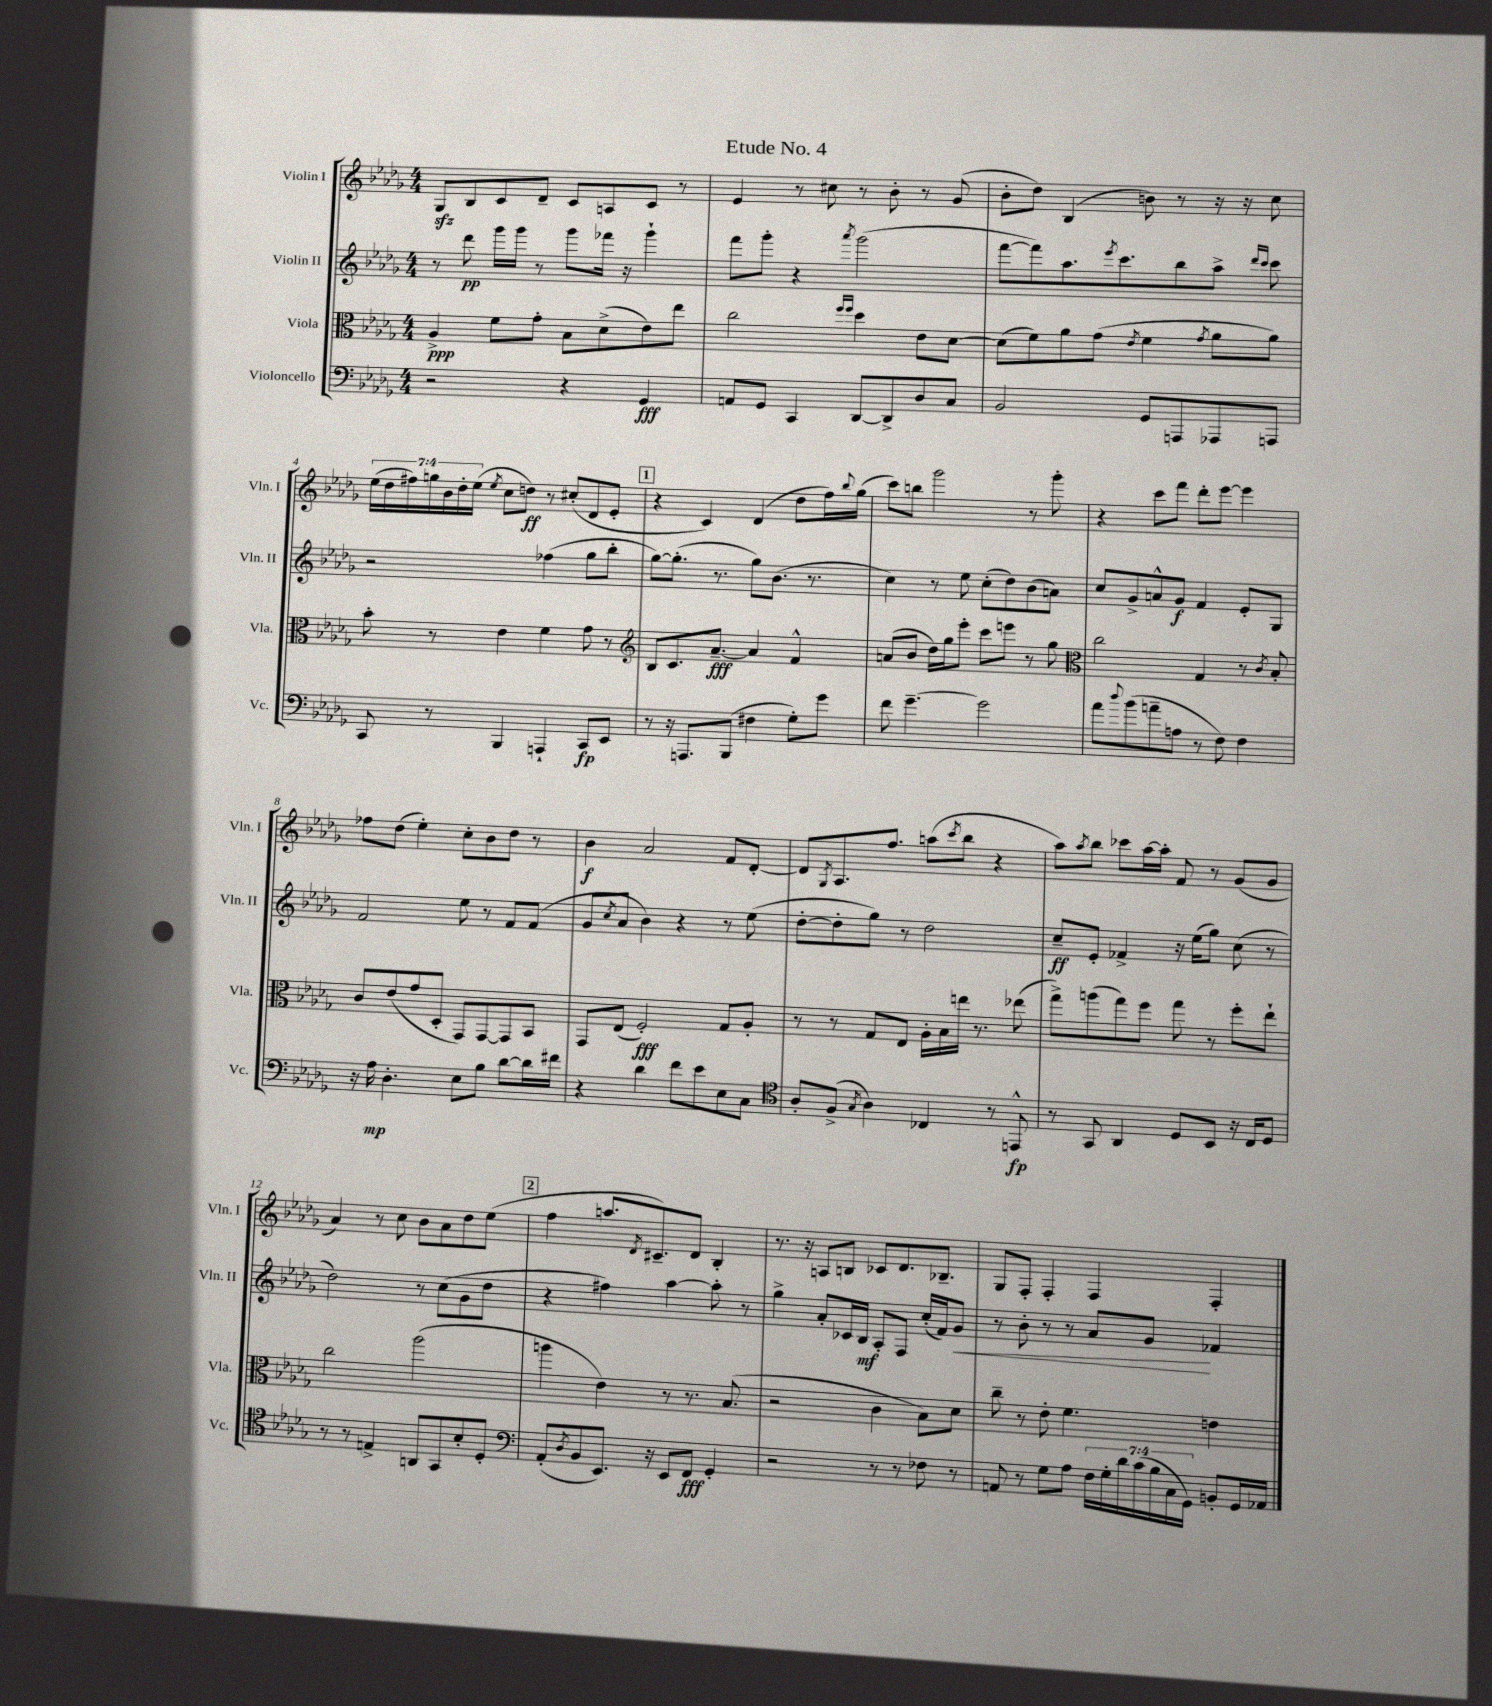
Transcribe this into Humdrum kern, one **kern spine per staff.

**kern	**kern	**kern	**kern
*staff4	*staff3	*staff2	*staff1
*clefF4	*clefC3	*clefG2	*clefG2
*k[b-e-a-d-g-]	*k[b-e-a-d-g-]	*k[b-e-a-d-g-]	*k[b-e-a-d-g-]
*M4/4	*M4/4	*M4/4	*M4/4
2r	4A-^	8r	8G-
.	.	8ddd-	8B-
.	8f	16ggg-	8c
.	.	16ggg-	.
.	8g-'	8r	8d-~
4r	8B-	8ggg-	8c
.	(8d-^	16fff-	8A
.	.	16r	.
4GG-	8e-)	4ggg-`	8c
.	8ee-	.	8r
=	=	=	=
8AA	2cc	8fff	4e-
8GG-	.	8ggg-'	.
4CC	.	4r	8r
.	.	.	8cc#
.	16qqff	.	.
.	16qqff	8qaaa-	.
[8DD-	4dd-	(2ggg-	8r
8DD-^]	.	.	8b-'
8D-	8e-	.	8r
8C	[8d-	.	(8g-
=	=	=	=
2BB-	(8d-]	[8fff	8b-'
.	8f)	8fff])	8dd-)
.	8a-	8.aa-	(4B-
.	(8g-	.	.
.	.	8qeee-	.
.	.	8.ccc	.
.	8qe-	.	.
8GG-	4f	.	8b)
8AAA	.	8bb-	8r
.	8qg-	.	.
8AAA-	8a-	8aa-^	16r
.	.	.	16r
.	.	16qqddd-	.
.	.	16qqccc	.
8AAA	8a-)	8ccc	8cc
=	=	=	=
8CC	8b-'	2r	(28ee-
.	.	.	28dd-
.	.	.	28ff#)
.	.	.	28gg
8r	8r	.	.
.	.	.	28b-
.	.	.	28dd-'
.	.	.	(28ee-
.	.	.	8qee-
4BBB-	4e-	.	8cc
.	.	.	8dd)
4AAA`	4f	(4ff-	8r
.	.	.	(8cc#'
8CC	8g-	8gg-	8d-
8EE-	8r	8bb-'	8e-'
=	=	=	=
*	*clefG2	*	*
8r	8B-	[8gg-)	4r
16r	8.c	(8.gg-']	.
8.AAA	.	.	.
.	.	.	4c)
.	[8.a-~	8.r	.
(8BBB-	.	.	.
4F#	4a-]	8gg-)	(4d-
.	.	(8.b-	.
8G-')	4f^^	.	8dd-
.	.	8.r	.
8g-	.	.	16ff)
.	.	.	8qqbb-
.	.	.	(16gg-
=	=	=	=
8f	(8a	4cc)	8ccc)
[4.g-~	8b-	.	8bb
.	16dd-)	8r	2ggg-
.	16gg-	.	.
.	8eee-'	8ee-	.
2g-]	8ccc	(8cc'	.
.	8eee	8dd-)	.
.	8r	(8b-	8r
.	8gg-	8a)	8ggg-'
=	=	=	=
*	*clefC3	*	*
8a-	2cc	8cc	4r
8qqdd-	.	.	.
(8b-	.	8g-^	.
8a~	.	8a^^	8ccc
8A	.	8g-	8fff
8r	4G-	4f	8ddd-'
8F)	.	.	[8eee-
4F	8r	8e-'	4eee-]
.	8qc	.	.
.	8B-'	8G-	.
=	=	=	=
16r	8c	2f	8ff-
16A-	.	.	.
4.D-'	(8e-	.	(8dd-
.	8g-	.	4ee-')
.	8D-'	.	.
8E-	8GG-)	8ee-	8cc'
8B-	[8GG-	8r	8b-
[8d-	8GG-]	8f	8dd-
16d-]	8BB-	(8f	8r
16f#	.	.	.
=	=	=	=
4r	8GG-	8g-	4b-
.	.	8qcc	.
.	(8E-	8a-	.
4d-	2F')	4b-)	2a-
8f	.	4r	.
8e-	.	.	.
8E-	8G-	8r	8f
8C	8A-'	(8ee-	[8d-'
=	=	=	=
*clefC4	*	*	*
8A-'	8r	[8dd-'	8d-]
.	.	.	8qG-
(8F^	8r	8dd-']	8.A-
8qG-	.	.	.
4A-)	8G-	8gg-)	.
.	.	.	8.ff
.	8E-	8r	.
4C-	16A-'	2dd-	(8aa
.	16B-	.	.
.	.	.	8qccc
.	16ee	.	8bb-
.	8.r	.	.
8r	.	.	4r
8EE^^	(8ee-	.	.
=	=	=	=
8r	8gg-^)	8cc~	8aa-)
.	.	.	8qaa-
8GG-	(8aa	8e-'	8bb-
4AA-	8gg-)	4f-^	8ccc-
.	8ff	.	[16aa-
.	.	.	16aa-']
8D-	8gg-	16r	8f
.	.	(16ee-	.
8BB-	8r	8gg-)	8r
16r	8ff'	(8cc	(8g-
16C	.	.	.
8D-	8ee-`	8r	8g-
=	=	=	=
8r	2cc	2dd-)	4a-)
8r	.	.	.
4E^	.	.	8r
.	.	.	8cc
8AA	(2aa-	8r	8b-
8GG-	.	(8cc	8a-
8B-'	.	8g-	8dd-
8D-'	.	8dd-	(8ee-
=	=	=	=
*clefF4	*	*	*
(8AA-'	4aa	4r	4ff
8qD-	.	.	.
8BB-	.	.	.
8.EE-)	4e-)	4ff#)	8.aa
.	.	.	8qd-
16r	.	.	8.c#~)
8EE-	8r	[4aa-	.
8FF	8.r	.	8d-
4GG-'	.	8aa-']	4B-'
.	(8.B-	.	.
.	.	8r	.
=	=	=	=
2r	2r	4gg-^	8.r
.	.	.	16r
.	.	8a-'	8A
.	.	16c-	8B
.	.	16B-	.
8r	4c	8A-'	8c-
8r	.	8F	8.d-
8F-	8B-)	(16cc'	.
.	.	16f)	8.B-~
8r	8d-	8g-	.
=	=	=	=
8AA	8cc~	8r	8G-
8r	8r	8b-'	8F'
8G-	8e-'	8r	4F'
8A-	4.f	8r	.
28F	.	8a-	4F
28G-'	.	.	.
28d-	.	.	.
(28c	.	.	.
.	.	8g-	.
28B-	.	.	.
28C	.	.	.
28GG-)	.	.	.
8BB'	4e	4f-	4F'
16GG-	.	.	.
16AA-	.	.	.
==	==	==	==
*-	*-	*-	*-
